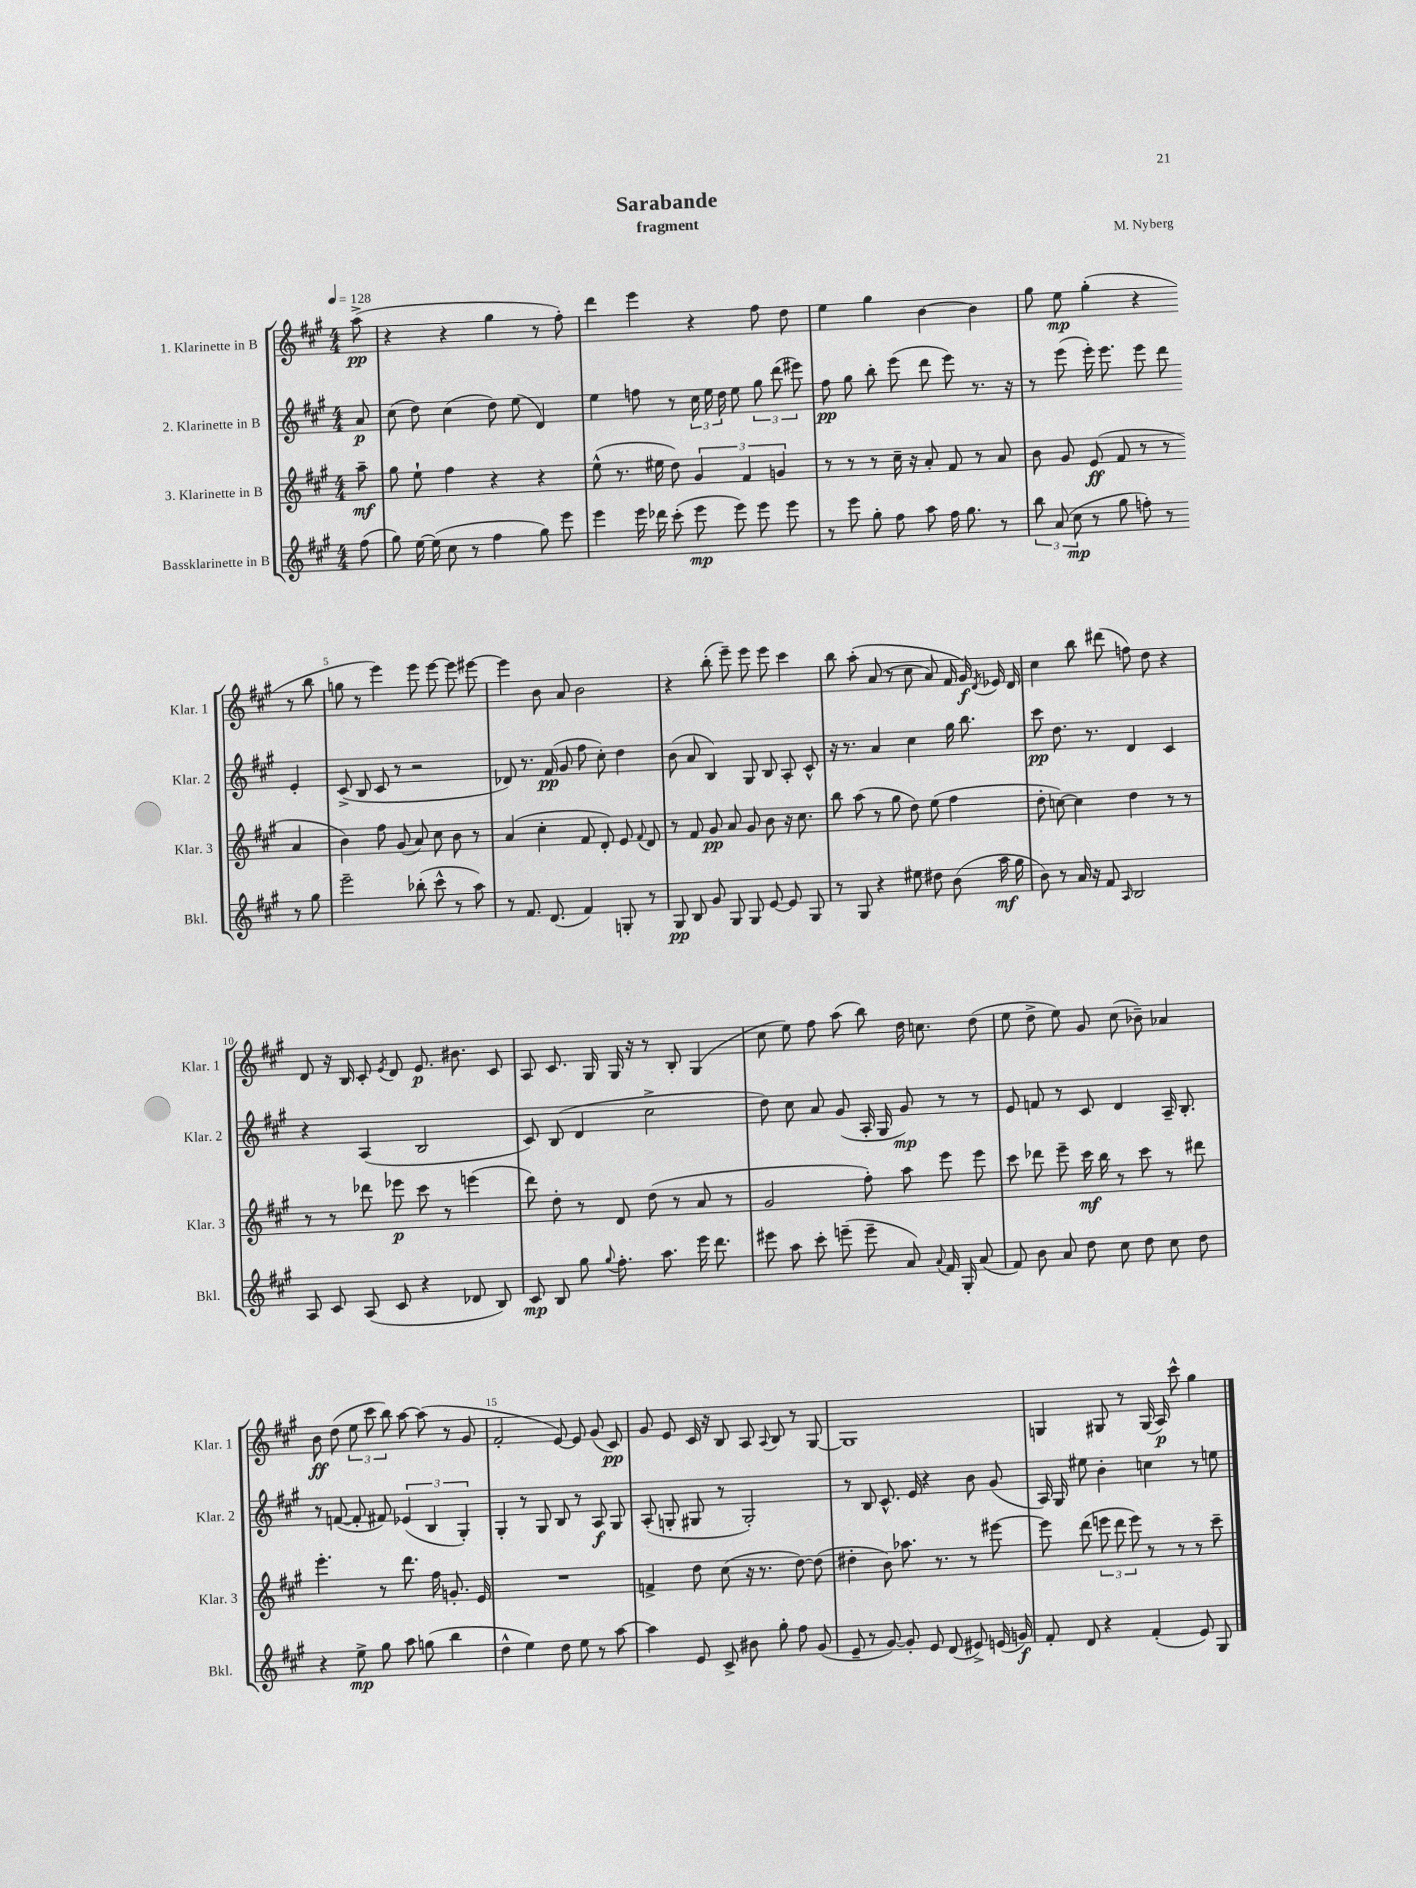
\header { title = "Sarabande" composer = "M. Nyberg" subtitle = "fragment" }
<<
\new StaffGroup <<
\new Staff = "s0" \with { instrumentName = "1. Klarinette in B" shortInstrumentName = "Klar. 1" } {
    \clef treble \key a \major \numericTimeSignature \time 4/4 \partial 8 \tempo 4 = 128
    \autoBeamOff a''8->\pp( |
    r4 r4 gis''4 r8 fis''8-.) |
    d'''4 e'''4 r4 fis''8 d''8 |
    e''4 gis''4 b'4~ b'4 |
    gis''8 e''8\mp gis''4-.( r4 r8 b''8 |
    g''8 r8 e'''4) e'''8 e'''8~ e'''8 eis'''8~ |
    eis'''4 b'8 a'8 b'2 |
    r4 b''8-.( e'''8--) e'''8 e'''8 cis'''4 |
    b''8 a''8-.\( a'8( r8 cis''8 a'8) fis'16 gis'16\f\) \acciaccatura { d'8 } ees'16 d'16 |
    cis''4 b''8 dis'''8( f''8) d''8 r4 |
    d'8 r16 b16 cis'8-. \acciaccatura { e'8 } d'8 e'8.\p bis'8. cis'8 |
    a8 cis'8. gis16 gis16 r16 r8 b8-. gis4( |
    cis''8 e''8) fis''8 a''8( b''8) d''16 c''8. d''8( |
    e''8 d''8-> e''8) gis'8 cis''8( bes'8--) aes'4 |
    b'8\ff d''8( \tuplet 3/2 { e''8 cis'''8 b''8) } a''8~ a''8( r8 gis'8 |
    fis'2-. e'8~) e'8 gis'8( cis'8\pp) |
    gis'8 e'8 cis'16 r16 b8 a8 \appoggiatura { a8 } b8 r8 gis8~ |
    gis1 |
    g4 gis8 r8 gis16( a16\p) cis'''8-^ gis''4 \bar "|." |
}
\new Staff = "s1" \with { instrumentName = "2. Klarinette in B" shortInstrumentName = "Klar. 2" } {
    \clef treble \key a \major \numericTimeSignature \time 4/4 \partial 8
    \autoBeamOff a'8\p |
    cis''8( d''8) cis''4( d''8) e''8( d'4) |
    e''4 f''8 r8 \tuplet 3/2 { cis''16 e''16 d''16 } e''8 \tuplet 3/2 { gis''8 d'''8( eis'''8) } |
    fis''8\pp gis''8 b''8-. e'''8( d'''8 e'''8) r8. r16 |
    r8 e'''8( e'''16-.) e'''8. e'''8 d'''8 e'4-. |
    cis'8->( b8 cis'8 r8 r2 |
    des'8) r8. fis'16\pp( gis'8 fis''8 cis''8-.) d''4 |
    b'8( a'8 b4) gis8 b8 a8-. cis'8-^ |
    r16 r8. a'4 cis''4 gis''16 b''8. |
    cis'''8\pp d''8. r8. d'4 cis'4 |
    r4 a4( b2 |
    cis'8) b8( d'4 cis''2-> |
    d''8) cis''8 a'8 gis'8( a16-. gis16 gis'8\mp) r8 r8 |
    e'8 f'8 r8 cis'8 d'4 a16-- b8.-. |
    r8 f'8~( f'8-. fis'8) \tuplet 3/2 { ees'4( b4 gis4-.) } |
    gis4-. r8 gis8 b8 r8 a8\f gis8 |
    a8-.( g8-. gis8 r8 gis2-.) |
    r8 b8 cis'8.-^ e'16 r4 b'8 gis'8( |
    a16) gis16 eis''8 b'4-. c''4 r8 e''8 \bar "|." |
}
\new Staff = "s2" \with { instrumentName = "3. Klarinette in B" shortInstrumentName = "Klar. 3" } {
    \clef treble \key a \major \numericTimeSignature \time 4/4 \partial 8
    \autoBeamOff a''8--\mf |
    gis''8 e''8-! fis''4 r4 r4 |
    e''8-^( r8. eis''16 d''8) \tuplet 3/2 { gis'4 fis'4 g'4 } |
    r8 r8 r8 cis''16-- r16 a'8-. fis'8 r8 a'8 |
    b'8 gis'8 e'8\ff( fis'8 r8 r8 a'4 |
    b'4) fis''8 gis'8( a'8) cis''8 b'8 r8 |
    a'4( cis''4-. fis'8 d'8-.) e'8 \appoggiatura { fis'8 } d'8 |
    r8 fis'8 gis'8\pp a'8 gis'8 b'8 r16 cis''8. |
    b''8 a''8( r8 gis''8 d''8) e''8( fis''4 |
    d''8-. c''8~) c''4 d''4 r8 r8 |
    r8 r8 des'''8 ees'''8\p cis'''8 r8 e'''4( |
    d'''8) d''8-. r8 d'8 d''8( r8 a'8 r8 |
    gis'2 fis''8-.) a''8 e'''8 e'''8 |
    cis'''8 des'''8 e'''8-- cis'''16\mf b''16 r8 cis'''8 r8 dis'''8 |
    e'''4.-. r8 d'''8. fis''16 g'8.-. e'16 |
    R1 |
    f'4-> d''8 cis''8( r16 r8. d''8~) d''8( |
    dis''4-. b'8) aes''8. r8. r8 eis'''8~ |
    eis'''8 d'''8( \tuplet 3/2 { e'''8 d'''8 e'''8) } r8 r8 r8 cis'''8-- \bar "|." |
}
\new Staff = "s3" \with { instrumentName = "Bassklarinette in B" shortInstrumentName = "Bkl." } {
    \clef treble \key a \major \numericTimeSignature \time 4/4 \partial 8
    \autoBeamOff fis''8( |
    gis''8) e''16~ e''16( cis''8 r8 fis''4 gis''8) e'''8 |
    e'''4 e'''16 des'''16 cis'''8-.( e'''8\mp e'''8) e'''8 e'''8 |
    r8 e'''8 gis''8-. fis''8 a''8 fis''16 gis''8. r8 |
    \tuplet 3/2 { b''8 a'8( cis''8\mp } r8 gis''8 f''8-.) r8 r8 gis''8 |
    e'''2-- bes''8-.( cis'''8-^ r8 a''8) |
    r8 fis'8. d'8.( fis'4) g8-. r8 |
    gis8\pp b8 gis'8 gis8 gis8 e'8~ e'8 gis8 |
    r8 gis8 r4 eis''8 dis''8 b'8( a''16\mf gis''16 |
    b'8) r8 a'16 r16 fis'8 \grace { a16 } b2 |
    a8 cis'8 a8( cis'8 r4 des'8 b8) |
    cis'8\mp b8 gis''8 \appoggiatura { gis''8 } fis''8.-. a''8. e'''16 d'''8. |
    eis'''8 a''8 cis'''8-. e'''8--( e'''8-- a'8) \appoggiatura { a'8 } fis'16 gis16-. a'8( |
    fis'8) b'8 a'8 d''8 cis''8 d''8 cis''8 d''8 |
    r4 e''8->\mp gis''8 a''8 g''8( b''4 |
    d''4-^ e''4) d''8 e''8 r8 a''8~ |
    a''4 e'8 cis'8-> bis'8 gis''8-. fis''8 gis'8( |
    e'8-- r8 gis'8~) gis'8-. e'8 d'8( eis'8->) e'16( g'16\f) |
    fis'8-. d'8 r4 fis'4-.( e'8) gis8 \bar "|." |
}
>>
>>
\layout { \context { \Score \override BarNumber.break-visibility = ##(#f #t #t) barNumberVisibility = #(every-nth-bar-number-visible 5) } }
